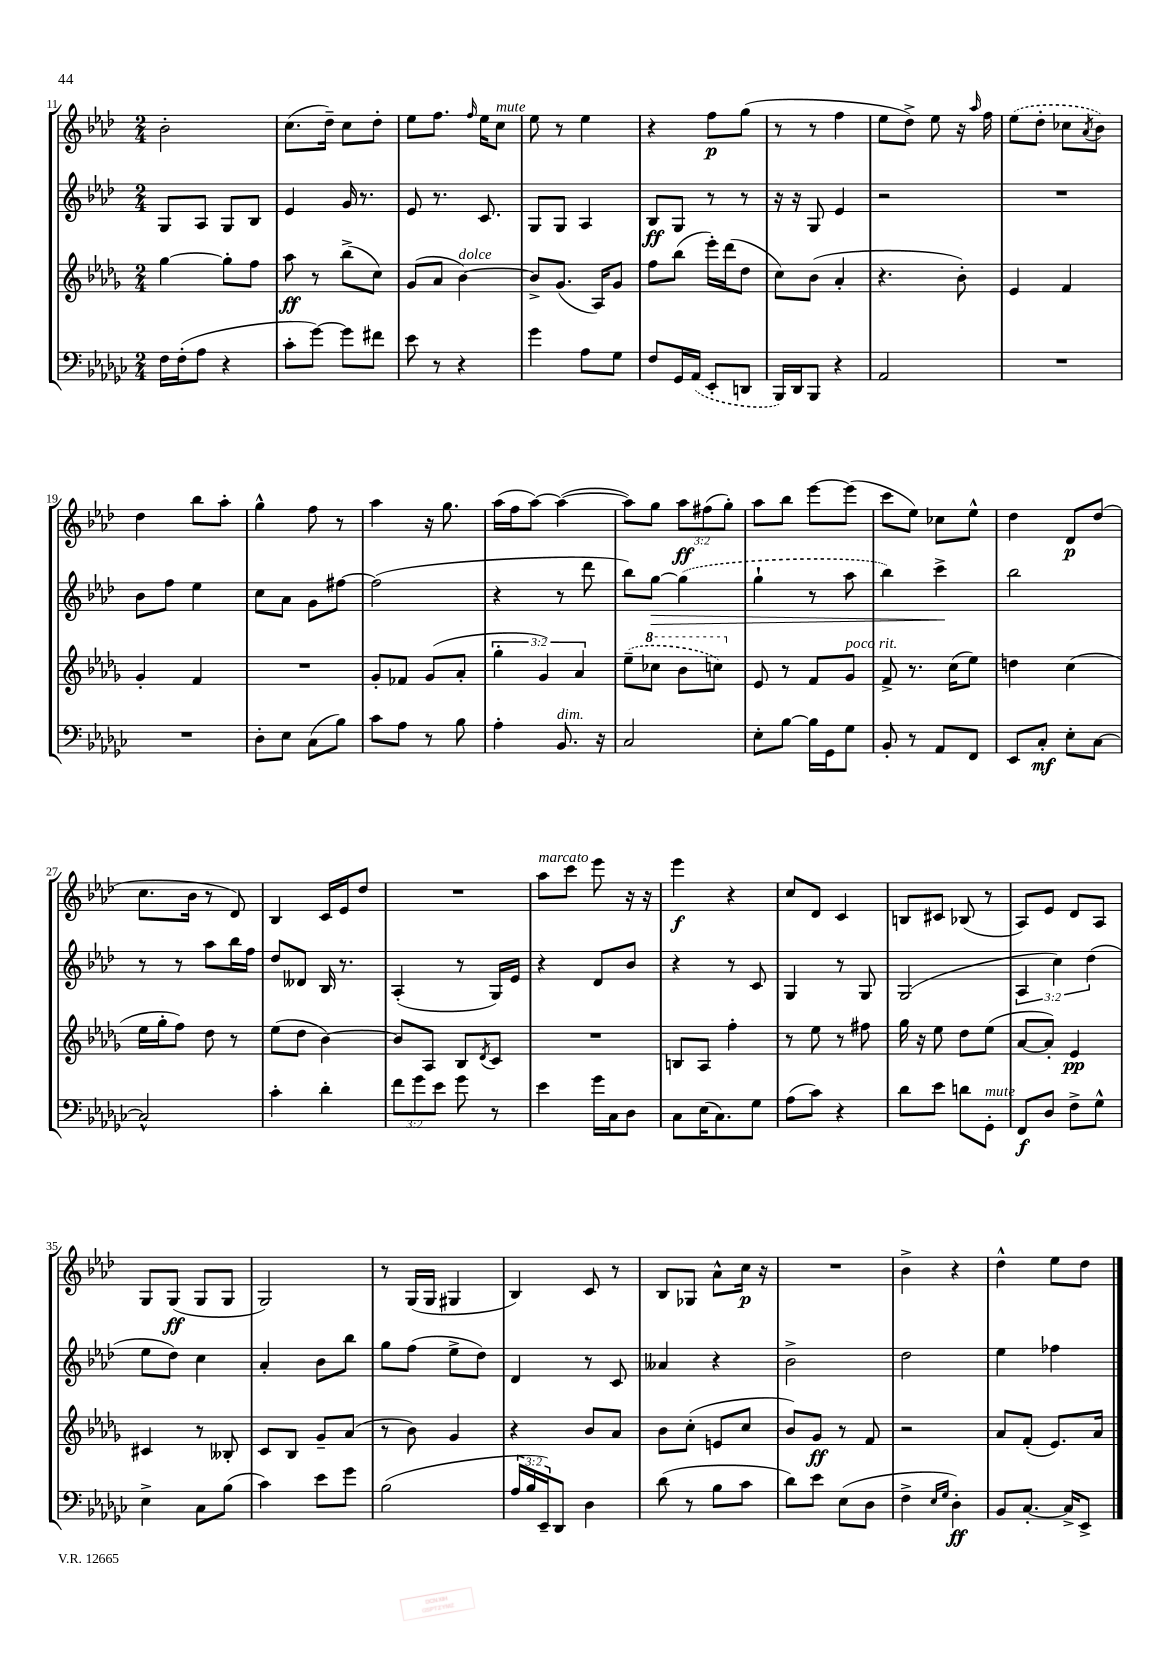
<<
\new StaffGroup <<
\new Staff = "s0" {
    \clef treble \key aes \major \numericTimeSignature \time 2/4 \override Staff.TupletNumber.text = #tuplet-number::calc-fraction-text
    bes'2-. |
    c''8.( des''16--) c''8 des''8-. |
    ees''8 f''8. \grace { f''16 } ees''16 c''8^\markup { \italic "mute" } |
    ees''8 r8 ees''4 |
    r4 f''8\p g''8( |
    r8 r8 f''4 |
    ees''8 des''8->) ees''8 r16 \grace { aes''16 } f''16 |
    \once \slurDashed ees''8( des''8-. ces''8 \acciaccatura { aes'8 } bes'8) |
    des''4 bes''8 aes''8-. |
    g''4-^ f''8 r8 |
    aes''4 r16 g''8. |
    aes''16( f''16 aes''8~) aes''4~( |
    aes''8) g''8 \tuplet 3/2 { aes''8\ff fis''8( g''8-.) } |
    aes''8 bes''8 ees'''8~ ees'''8( |
    c'''8 ees''8) ces''8 ees''8-^ |
    des''4 des'8\p des''8( |
    c''8. bes'16 r8 des'8) |
    bes4 c'16 ees'16 des''8 |
    R2 |
    aes''8^\markup { \italic "marcato" } c'''8 ees'''8 r16 r16 |
    ees'''4\f r4 |
    c''8 des'8 c'4 |
    b8 cis'8 bes8( r8 |
    aes8) ees'8 des'8 aes8 |
    g8 g8\ff( g8 g8 |
    g2) |
    r8 g16( g16 gis4 |
    bes4) c'8 r8 |
    bes8 ges8 aes'8-^ c''16\p r16 |
    R2 |
    bes'4-> r4 |
    des''4-^ ees''8 des''8 \bar "|." |
}
\new Staff = "s1" {
    \clef treble \key aes \major \numericTimeSignature \time 2/4 \override Staff.TupletNumber.text = #tuplet-number::calc-fraction-text
    g8 aes8 g8 bes8 |
    ees'4 g'16 r8. |
    ees'8 r8. c'8. |
    g8 g8 aes4 |
    bes8\ff g8 r8 r8 |
    r16 r16 g8 ees'4 |
    r2 |
    R2 |
    bes'8 f''8 ees''4 |
    c''8 aes'8 g'8 fis''8~ |
    fis''2( |
    r4 r8 des'''8 |
    bes''8) g''8~\> \once \slurDashed g''4( |
    g''4-! r8 aes''8 |
    bes''4) c'''4->\! |
    bes''2 |
    r8 r8 aes''8 bes''16 f''16 |
    des''8 deses'8 bes16 r8. |
    aes4-.( r8 g16) ees'16 |
    r4 des'8 bes'8 |
    r4 r8 c'8 |
    g4 r8 g8 |
    g2( |
    \tuplet 3/2 { aes4 c''4) des''4( } |
    ees''8 des''8) c''4 |
    aes'4-. bes'8 bes''8 |
    g''8 f''8( ees''8-> des''8) |
    des'4 r8 c'8 |
    aeses'4 r4 |
    bes'2-> |
    des''2 |
    ees''4 fes''4 \bar "|." |
}
\new Staff = "s2" {
    \clef treble \key des \major \numericTimeSignature \time 2/4 \override Staff.TupletNumber.text = #tuplet-number::calc-fraction-text
    ges''4~ ges''8-. f''8 |
    aes''8\ff r8 bes''8->( c''8) |
    ges'8( aes'8 bes'4~^\markup { \italic "dolce" }) |
    bes'8-> ges'8.( aes16) ges'8 |
    f''8 bes''8( ees'''16-.) des'''16( des''8 |
    c''8) bes'8( aes'4-. |
    r4. bes'8-.) |
    ees'4 f'4 |
    ges'4-. f'4 |
    R2 |
    ges'8-. fes'8 ges'8( aes'8-. |
    \tuplet 3/2 { ges''4-. ges'4) aes'4 } |
    \once \slurDashed ees''8--( \ottava #1 ces'''8 bes''8 c'''8) \ottava #0 |
    ees'8 r8 f'8 ges'8^\markup { \italic "poco rit." } |
    f'8-> r8. c''16( ees''8) |
    d''4 c''4( |
    ees''16 ges''16-. f''8) des''8 r8 |
    ees''8( des''8 bes'4~) |
    bes'8 aes8 bes8 \acciaccatura { des'8 } c'8 |
    R2 |
    b8 aes8 f''4-. |
    r8 ees''8 r8 fis''8 |
    ges''16 r16 ees''8 des''8 ees''8( |
    aes'8~ aes'8-.) ees'4\pp |
    cis'4 r8 beses8-. |
    c'8 bes8 ges'8-- aes'8( |
    r8 bes'8) ges'4 |
    r4 bes'8 aes'8 |
    bes'8 c''8-.( e'8 c''8 |
    bes'8) ges'8\ff r8 f'8 |
    r2 |
    aes'8 f'8-.( ees'8.) aes'16 \bar "|." |
}
\new Staff = "s3" {
    \clef bass \key ges \major \numericTimeSignature \time 2/4 \override Staff.TupletNumber.text = #tuplet-number::calc-fraction-text
    f16 f16-.( aes8 r4 |
    ces'8-. ges'8~) ges'8 fis'8 |
    ees'8 r8 r4 |
    ges'4 aes8 ges8 |
    f8 ges,16 \once \slurDashed aes,16( ees,8-. d,8 |
    bes,,16) des,16 bes,,8 r4 |
    aes,2 |
    R2 |
    R2 |
    des8-. ees8 ces8( bes8) |
    ces'8 aes8 r8 bes8 |
    aes4-. bes,8.^\markup { \italic "dim." } r16 |
    ces2 |
    ees8-. bes8~ bes16 ges,16 ges8 |
    bes,8-. r8 aes,8 f,8 |
    ees,8 ces8-.\mf ees8-. ces8~ |
    ces2-^ |
    ces'4-. des'4-. |
    \tuplet 3/2 { f'8 ges'8 ees'8 } ges'8 r8 |
    ees'4 ges'16 ces16 des8 |
    ces8 ees16( ces8.) ges8 |
    aes8( ces'8) r4 |
    des'8 ees'8 d'8 ges,8-.^\markup { \italic "mute" } |
    f,8\f des8 f8-> ges8-^ |
    ees4-> ces8 bes8( |
    ces'4) ees'8 ges'8 |
    bes2( |
    \tuplet 3/2 { aes16 bes16 ees,16--) } des,8 des4 |
    des'8( r8 bes8 ces'8 |
    des'8) ees'8 ees8( des8 |
    f4-> \grace { ees16 ges16 } des4-.\ff) |
    bes,8 ces8.~-. ces16-> ees,8-> \bar "|." |
}
>>
>>
\layout { \context { \Score currentBarNumber = #11 } }
